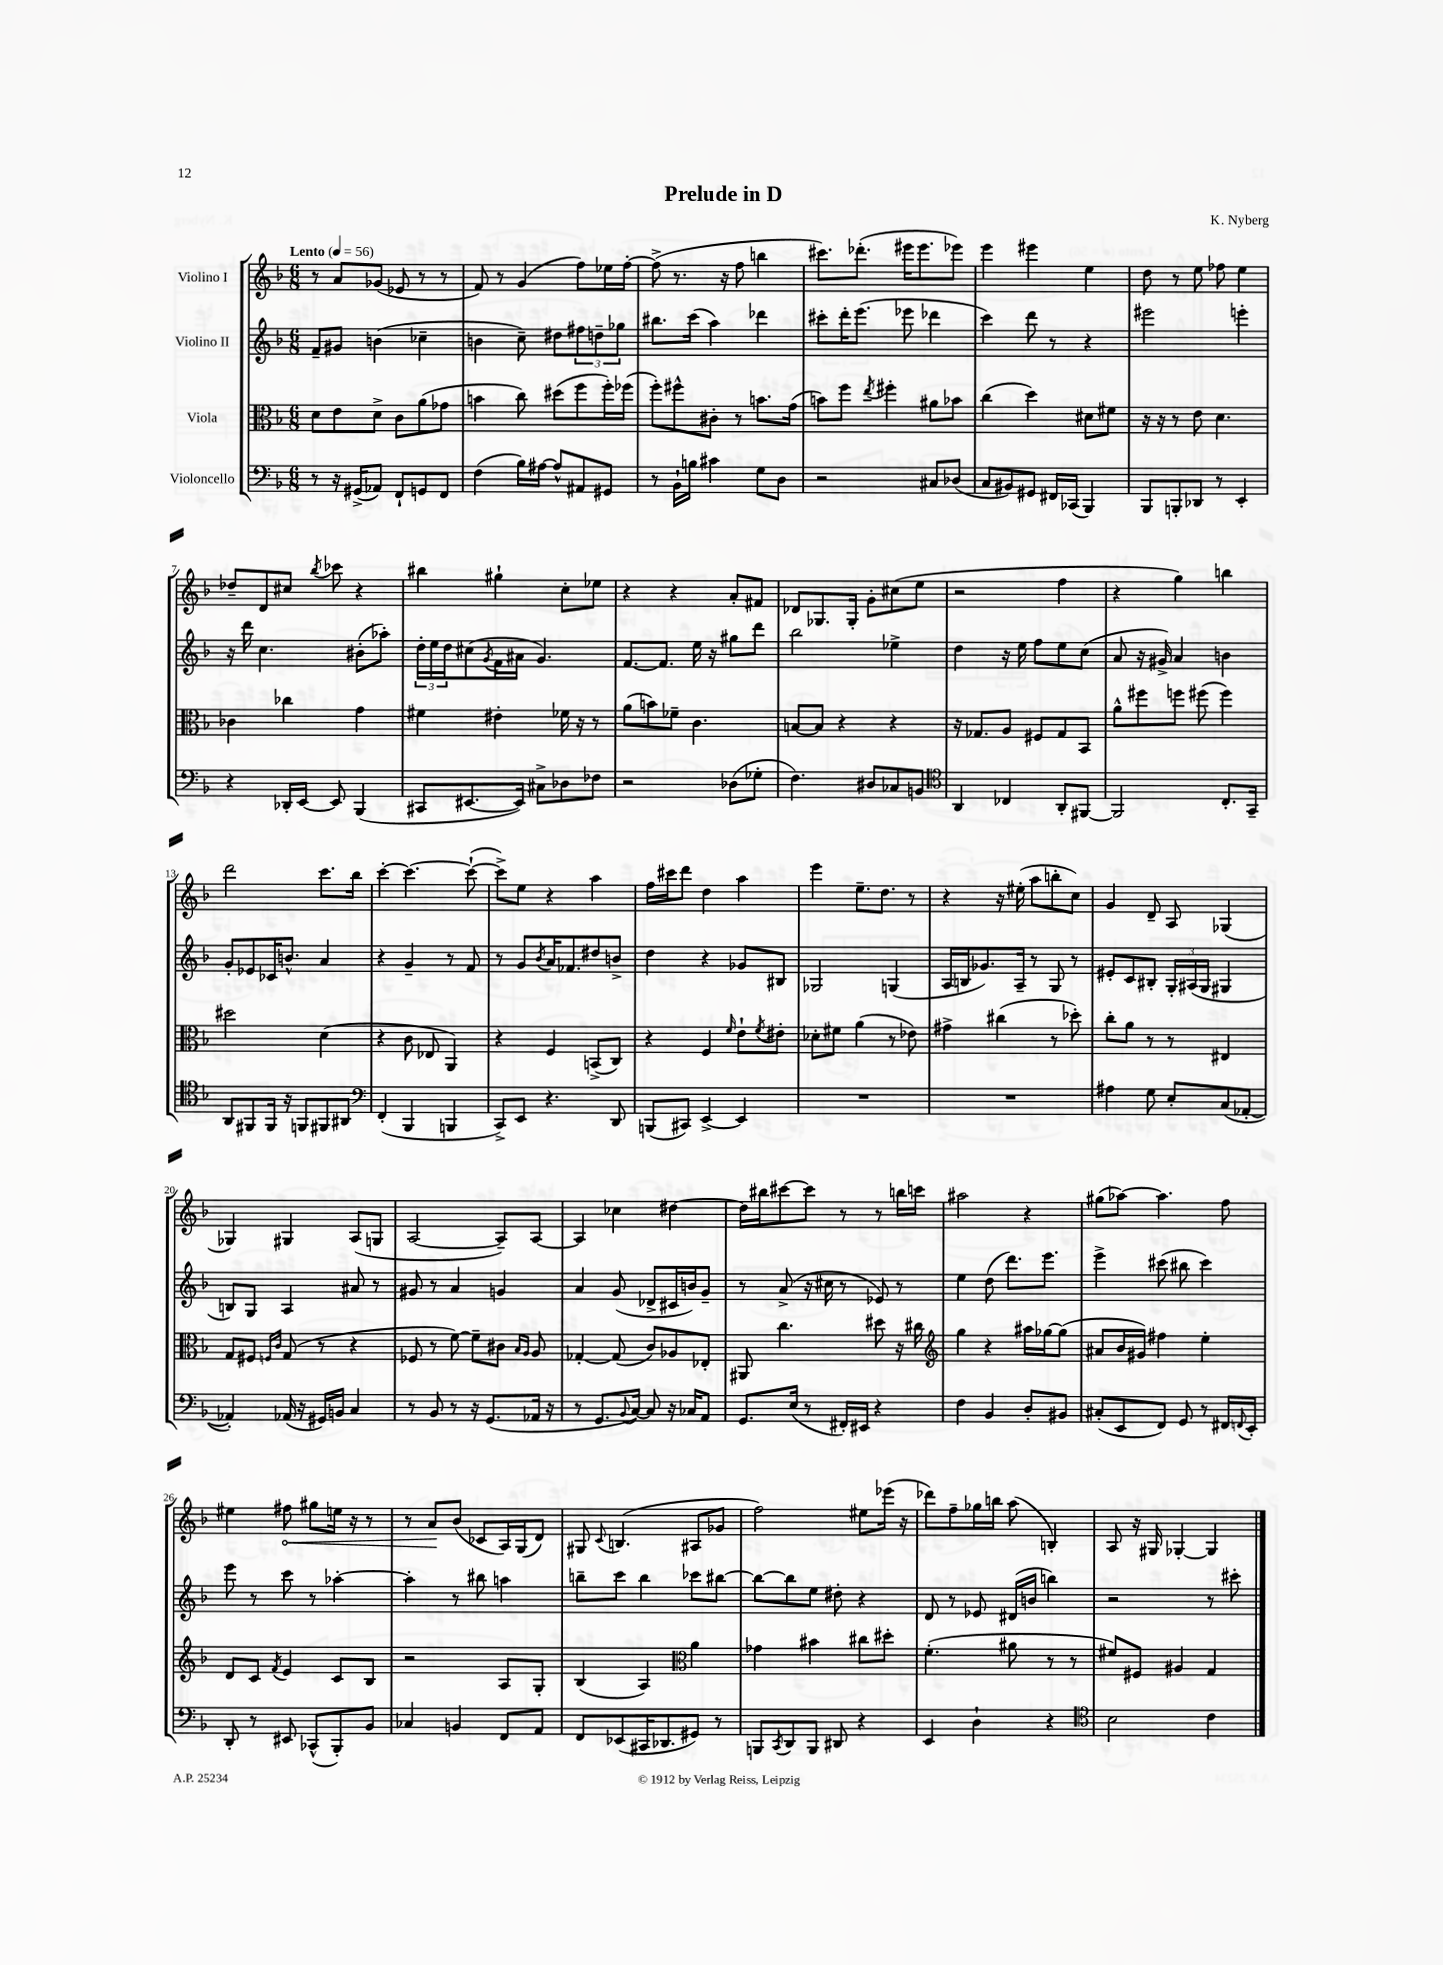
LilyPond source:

\header { title = "Prelude in D" composer = "K. Nyberg" }
<<
\new StaffGroup <<
\new Staff = "s0" \with { instrumentName = "Violino I" } {
    \clef treble \key f \major \numericTimeSignature \time 6/8 \tempo "Lento" 4 = 56
    r8 a'8 ges'8( ees'8 r8 r8 |
    f'8) r8 g'4( f''8) ees''16 f''16~-. |
    f''8->( r8. r16 f''8 b''4 |
    cis'''8.) des'''8.-.( eis'''16 eis'''8. ees'''8) |
    e'''4 eis'''4 e''4 |
    d''8 r8 e''8 fes''8 e''4 |
    des''8-- d'8 cis''8 \acciaccatura { bes''8 } ces'''8 r4 |
    bis''4 gis''4-! c''8-. ees''8 |
    r4 r4 a'8-. fis'8 |
    des'8 ges8. ges16-. g'8-. cis''8( e''8 |
    r2 f''4 |
    r4 g''4) b''4 |
    d'''2 c'''8. bes''16 |
    c'''4~-. c'''4.~ c'''8~-!( |
    c'''8->) e''8 r4 a''4 |
    f''16 cis'''16 d'''8 d''4 a''4 |
    e'''4 e''8.-- d''8. r8 |
    r4 r16 eis''16-.( a''8 b''8-. c''8) |
    g'4 d'8-- a8 ges4( |
    ges4) gis4 a8( g8 |
    a2~ a8--) a8~ |
    a4 ces''4 dis''4~ |
    dis''16 bis''16 cis'''8~ cis'''8 r8 r8 b''16 c'''16 |
    ais''2 r4 |
    gis''8( aes''8~) aes''4. f''8 |
    eis''4 \once \override Hairpin.circled-tip = ##t fis''8\< gis''8 e''16 r16 r8 |
    r8 a'8\! bes'8( ces'8 a16) g16( d'8) |
    gis8 \appoggiatura { c'8 } b4.( ais8 ges'8 |
    f''2) eis''8 ees'''16( r16 |
    des'''8) f''8-- ges''16 b''16 a''8( b4-.) |
    a8 r16 gis16 ges4~-. ges4 \bar "|." |
}
\new Staff = "s1" \with { instrumentName = "Violino II" } {
    \clef treble \key f \major \numericTimeSignature \time 6/8
    f'8-- gis'8 b'4( ces''4-- |
    b'4 c''8--) dis''8 \tuplet 3/2 { fis''8 d''8-- ges''8 } |
    bis''8. c'''16( a''4) des'''4 |
    cis'''8-. d'''16-. e'''8.( ees'''8 des'''4 |
    c'''4) d'''8 r8 r4 |
    eis'''2 e'''4-. |
    r16 d'''16 c''4. bis'8-.( aes''8-.) |
    \tuplet 3/2 { d''16-. e''16 d''16 } cis''8( \acciaccatura { g'8 } f'16 ais'16 g'4.) |
    f'8.~ f'8. e''16 r16 gis''8 d'''8 |
    bes''2 ees''4-> |
    d''4 r16 e''16 f''8 e''8 c''8( |
    a'8 r16 gis'16->) a'4 b'4 |
    g'8-. ees'8 ces'16 b'8.-^ a'4 |
    r4 g'4-- r8 f'8 |
    r8 g'8 \acciaccatura { bes'8 } a'16 fes'8. dis''8 b'8-> |
    d''4 r4 ges'8 bis8 |
    ges2 g4( |
    a16 b16 ges'8.) a16-- r8 g8 r8 |
    eis'8-. c'8 bis8-. \tuplet 3/2 { g16-. ais16( g16 } gis4 |
    b8) g8 a4 ais'8 r8 |
    gis'8 r8 a'4 g'4 |
    a'4 g'8( des'8-> cis'16 b'16) g'8-- |
    r8 a'8->( r16 cis''16 r8 ees'8) r8 |
    e''4 d''8( d'''8.) e'''8. |
    e'''4-> cis'''8( bis''8 cis'''4) |
    e'''8 r8 c'''8 r8 aes''4~-. |
    aes''4-. r8 bis''8 a''4 |
    b''8-- c'''8 b''4 ces'''8 bis''8~ |
    bis''8~ bis''8 e''8 dis''8-. r4 |
    d'8 r8 ees'8 dis'16( b'16 b''4) |
    r2 r8 cis'''8-. \bar "|." |
}
\new Staff = "s2" \with { instrumentName = "Viola" } {
    \clef alto \key f \major \numericTimeSignature \time 6/8
    d'8 e'8 d'8-> c'8 a'8( ges'8 |
    b'4 c''8) dis''8( f''8 f''16-.) fes''16( |
    f''8-.) fis''8-^ cis'8-. r8 b'8. g'16( |
    b'8) f''8 \acciaccatura { e''8 } fis''4-. ais'8 bes'8 |
    c''4( d''4) dis'8 fis'8 |
    r16 r16 r8 e'8 d'4. |
    ces'4 ces''4 g'4 |
    fis'4 eis'4-. fes'16 r16 r8 |
    a'8( b'8) fes'8-- c'4. |
    b8~ b8 r4 r4 |
    r16 ges8. a8 fis8 ges8 bes,8 |
    a'8-^ fis''8 f''8 fis''8( fis''4) |
    dis''2 d'4( |
    r4 c'8 ees8 a,4) |
    r4 f4 b,8->( c8) |
    r4 f4 \grace { f'16 } e'8-! \acciaccatura { f'8 } eis'8-. |
    des'8-. fis'8 a'4( r8 ees'8) |
    gis'4-> cis''4( r8 des''8-.) |
    c''8-. a'8 r8 r8 eis4 |
    g8 fis8 \grace { f16 c'16 } g8( r8 r4 |
    fes8 r8 f'8~) f'8-- cis'8 \grace { bes16 a16 } a8 |
    ges4~-. ges8( c'8) aes8 ees8-. |
    ais,8 c''4. dis''8 r16 cis''16 |
    \clef treble g''4 r4 ais''16 ges''16~ ges''8( |
    ais'8 bes'16 gis'16) fis''4 e''4-. |
    d'8 c'8 \acciaccatura { f'8 } e'4 c'8 bes8 |
    r2 a8 g8-. |
    bes4( a4) \clef alto a'4 |
    ges'4 bis'4 cis''8 dis''8-. |
    f'4.-.( ais'8 r8 r8 |
    fis'8) fis8 ais4 g4 \bar "|." |
}
\new Staff = "s3" \with { instrumentName = "Violoncello" } {
    \clef bass \key f \major \numericTimeSignature \time 6/8
    r8 r16 gis,16->( aes,8) f,8-! g,8 f,8 |
    f4( bes16) ais16~ ais8-^ ais,8 gis,8 |
    r8 bes,16-! b16 cis'4 g8 d8 |
    r2 cis8 des8( |
    c8 bis,8) gis,8 fis,16 ces,16( bes,,4) |
    bes,,8 b,,8-. des,8 r8 e,4-. |
    r4 des,16-. e,16~ e,8 bes,,4( |
    cis,8 eis,8.~ eis,16) cis8-> des8 fes8 |
    r2 des8( ges8-. |
    f4.) dis8 ces8 b,8 |
    \clef tenor a,4 ces4 a,8-. fis,8~ |
    fis,2 c8.-. g,16-- |
    a,8 fis,8 fis,16 r16 f,8 fis,8 ais,8 |
    \clef bass f,4-.( bes,,4 b,,4 |
    c,8->) e,8 r4. d,8 |
    b,,8( cis,8) e,4~-> e,4 |
    R2. |
    R2. |
    ais4 g8 e8-. c8( aes,8~-. |
    aes,4-.) aes,16( r16 gis,16) b,16 c4 |
    r8 bes,8 r8 r16 g,8.( aes,16 r16 |
    r8 g,8. \appoggiatura { bes,8 } c16~) c8 r16 ces16 a,8 |
    g,8. e16( r8 fis,16-.) eis,16 r4 |
    f4 bes,4 d8-. bis,8 |
    cis8-.( e,8 f,8) g,8 r8 fis,16 \appoggiatura { f,8 } e,16-. |
    d,8-. r8 eis,8 ces,8-^( bes,,8-.) bes,8 |
    ces4 b,4 f,8 a,8 |
    f,8 ees,8( cis,16 des,8. gis,8) r8 |
    b,,8 \acciaccatura { c,8 } d,8 b,,8 dis,8 r4 |
    e,4 d4-! r4 |
    \clef tenor bes2 c'4 \bar "|." |
}
>>
>>
